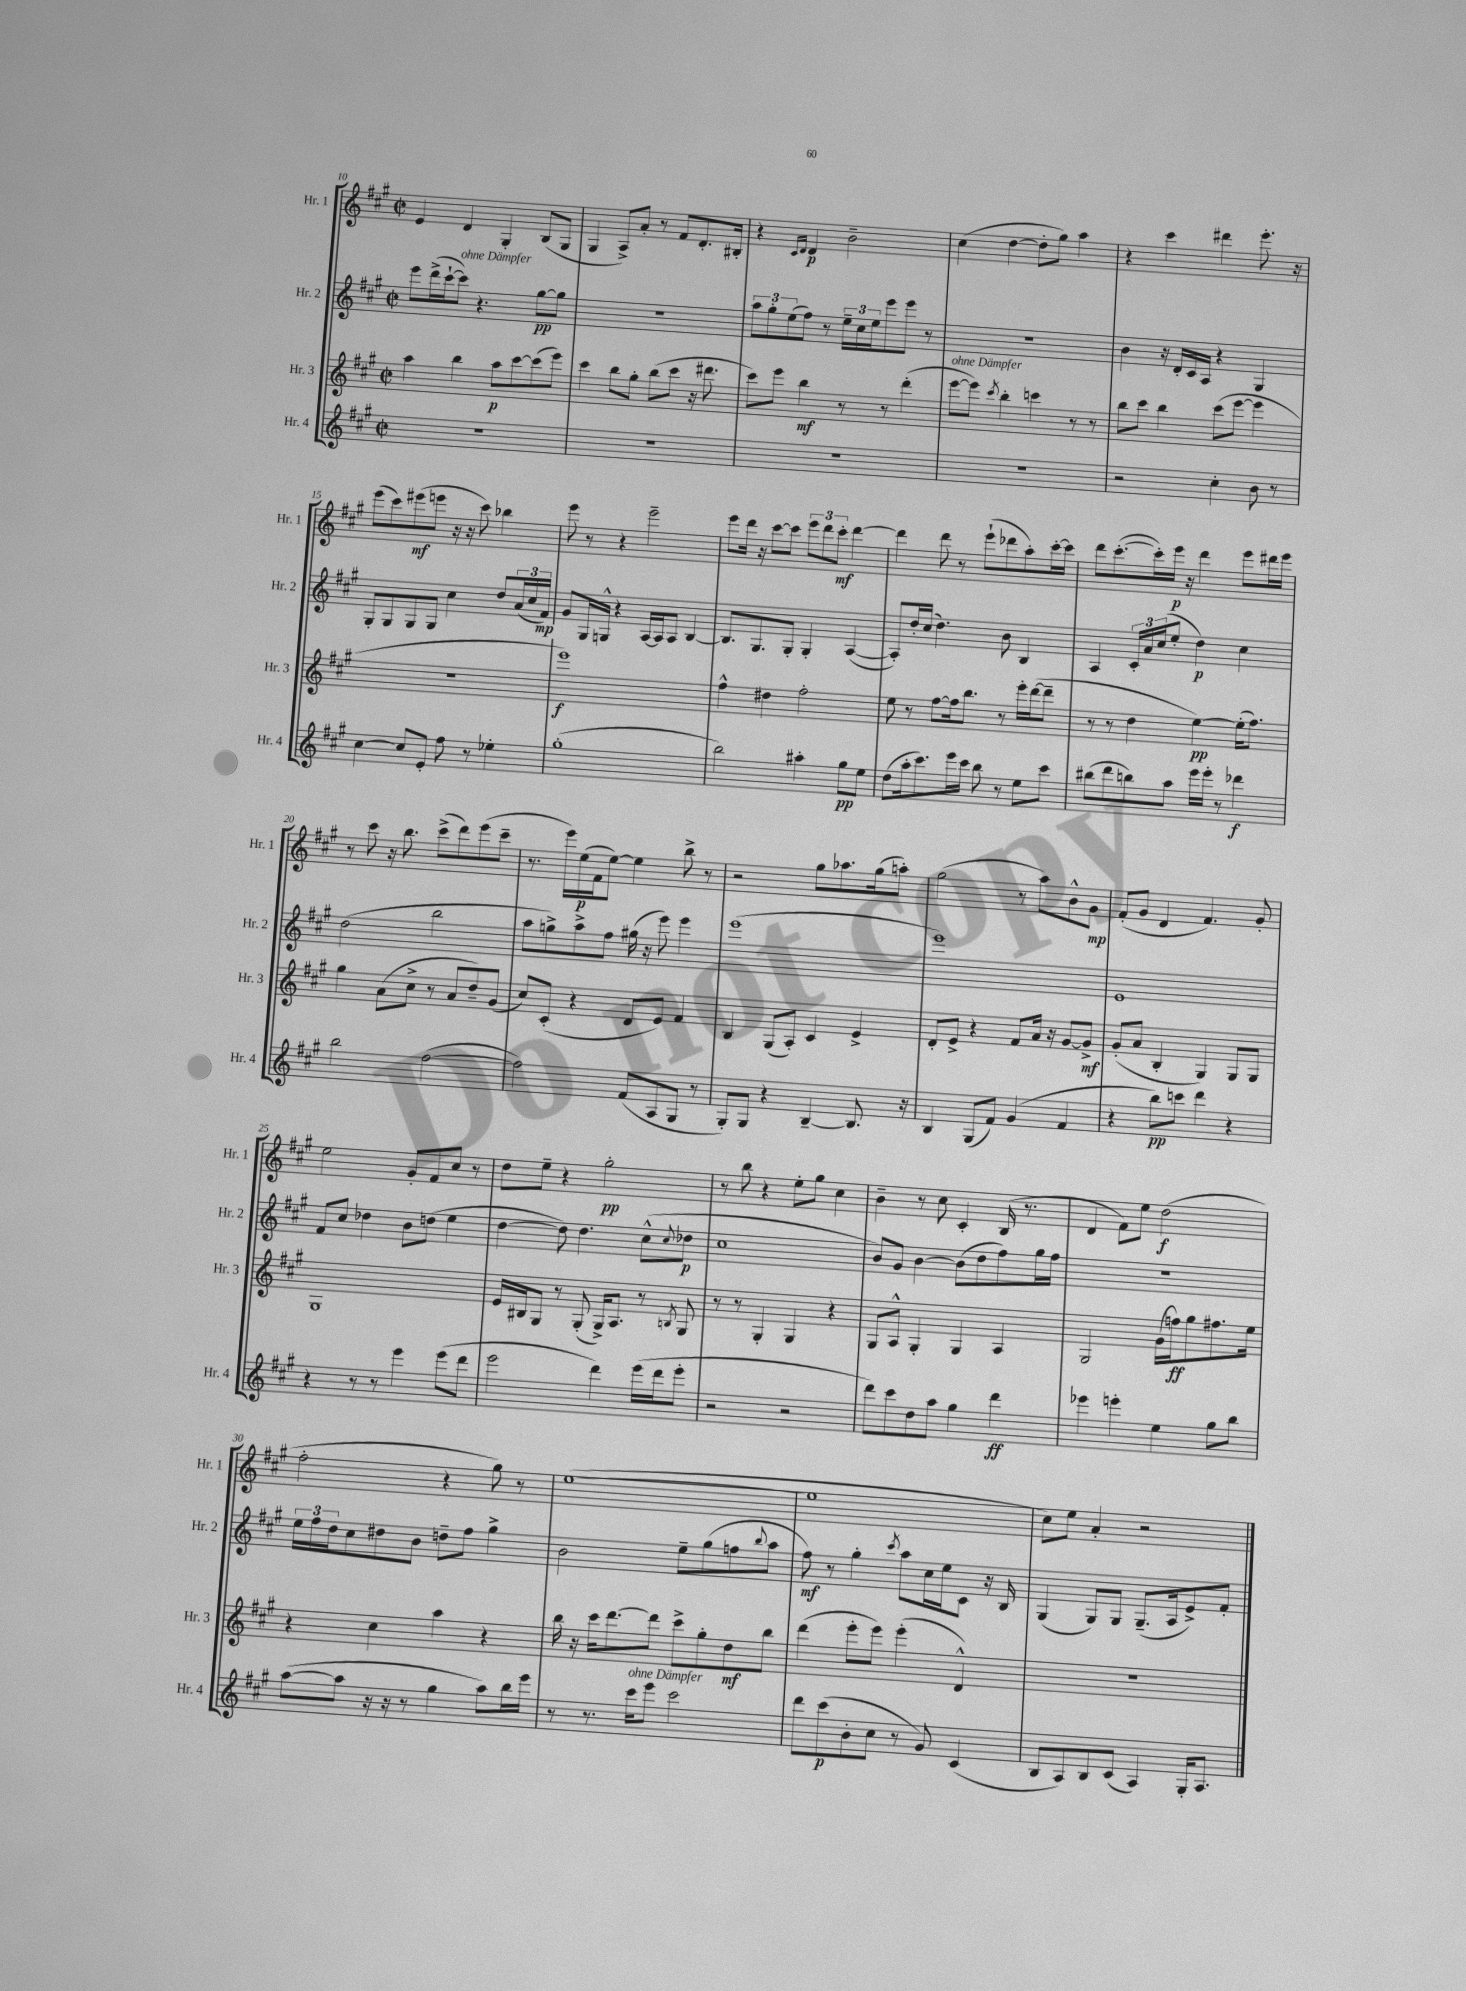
<<
\new StaffGroup <<
\new Staff = "s0" \with { instrumentName = "Hr. 1" shortInstrumentName = "Hr. 1" } {
    \clef treble \key a \major \defaultTimeSignature \time 2/2
    e'4 d'4 gis4-. b8( gis8 |
    gis4 a8->) a'8-. r8 fis'8 d'8.-. bis16-. |
    r4 \grace { cis'16 d'16 } d'4\p b'2-- |
    cis''4( d''4~ d''8-. gis''8) a''4 |
    r4 cis'''4 dis'''4 e'''8.-. r16 |
    e'''8( cis'''8) eis'''8\mf( e'''8 r16 r16 cis'''8) bes''4 |
    e'''8 r8 r4 e'''2-- |
    e'''8 d'''16 r16 cis'''8~ cis'''8 \tuplet 3/2 { e'''8 d'''8 cis'''8-.\mf } d'''4~ |
    d'''4 d'''8 r8 e'''8-!( des'''8 a''8-.) cis'''16~-. cis'''16 |
    d'''8 cis'''8.~-.( cis'''16-.) e'''16\p r16 d'''4 e'''8 dis'''16 e'''16 |
    r8 cis'''8 r16 b''8. cis'''8->( d'''8) e'''8( cis'''8-- |
    r8. e'''16) e''16\p( fis'16 e''8~) e''4 b''8-> r8 |
    r2 gis''8 aes''8. gis''16( a''8-.) |
    gis''2( r8 a''8) b'8-^ gis'8\mp |
    fis'8-.( gis'8 d'4 fis'4.) gis'8-. |
    e''2 gis'8-. fis'8 cis''8 r8 |
    d''8 e''8-- r4 gis''2-.\pp |
    r8 b''8 r4 e''8-. gis''8 cis''4 |
    b'4-- r8 cis''8 cis'4-. b16( r8. |
    d'4 fis'8) e''8 d''2\f( |
    fis''2-. r4 gis''8) r8 |
    e''1~( |
    e''1 |
    cis''8) e''8 a'4-. r2 \bar "|." |
}
\new Staff = "s1" \with { instrumentName = "Hr. 2" shortInstrumentName = "Hr. 2" } {
    \clef treble \key a \major \defaultTimeSignature \time 2/2
    e'''8 d'''16->( cis'''16~-! cis'''8^\markup { \italic "ohne Dämpfer" }) r4. gis''8~\pp gis''8 |
    R1 |
    \tuplet 3/2 { a''8 gis''8-. e''8( } fis''8) r8 \tuplet 3/2 { e''16-- cis''16 e''16 } e'''8 e'''8 r8 |
    r1 |
    b'4 r16 d'16-. cis'16 a16 r4 gis4 |
    gis8-. gis8 gis8 gis8 cis''4 d''8 \tuplet 3/2 { a'16( cis''16 fis'16\mp) } |
    gis'8 gis16 g16-^ r4 a16~ a16 a8 b4~ |
    b8. gis8. gis8-. gis4-. a4~( |
    a8-.) d''16-. cis''16( d''4.) b'8 b4 |
    a4 \tuplet 3/2 { cis'16-. a'16 cis''16( } e''8-. d''4\p) cis''4 |
    d''2( b''2 |
    a''8 g''8->) a''8-> fis''8 gis''16( r16 e'''8) e'''4 |
    e'''1( |
    e'''1) |
    e'1 |
    fis'8 cis''8 des''4 b'8 d''8( e''4 |
    d''4~ d''8) d''4. cis''8-^( \appoggiatura { cis''8 } des''8\p |
    cis''1 |
    b'8) gis'8 b'4~ b'8( d''8 fis''8) gis''16 fis''16 |
    R1 |
    \tuplet 3/2 { e''16 fis''16 d''16 } cis''8 dis''8 b'8 d''8-- fis''8 gis''4-> |
    b'2 e''8-- gis''8( f''8 \appoggiatura { b''8 } a''8 |
    fis''8\mf) r8 gis''4-. \acciaccatura { cis'''8 } a''8 cis''16 e''16 cis'8 r16 b16 |
    gis4( gis8) gis8 gis8.--( a16 e'8->) fis'8-. \bar "|." |
}
\new Staff = "s2" \with { instrumentName = "Hr. 3" shortInstrumentName = "Hr. 3" } {
    \clef treble \key a \major \defaultTimeSignature \time 2/2
    a''4 b''4 a''8\p cis'''8~ cis'''8( e'''8) |
    cis'''4 b''8 gis''8-. b''8( cis'''8 r16 dis'''8. |
    cis'''8) e'''8 b''4\mf r8 r8 d'''4-.( |
    e'''8~^\markup { \italic "ohne Dämpfer" } e'''8) \acciaccatura { cis'''8 } b''4-. c'''4 r8 r8 |
    b''8 cis'''8 b''4 cis'''8( e'''8~ e'''4 |
    R1 |
    e'''1\f) |
    fis''4-^ dis''4 fis''2-. |
    e''8 r8 fis''8~ fis''16 b''8. r8 e'''16-. d'''16~( d'''8-- |
    r8 r8 d''4 e''4~\pp) e''16-.( fis''8.) |
    gis''4 a'8( cis''8-> r8 a'8 d''8--) gis'8( |
    cis''8) cis'8-.( r4 d'8 e'8) fis'4 |
    b4 gis8( a8-.) cis'4 e'4-> |
    d'8-. e'8-> r4 fis'8 a'16 r16 gis'8~ gis'8->\mf |
    gis'8-.( a'8 b4-. gis4) gis8 gis8 |
    gis1 |
    e'16 bis16 gis8 r8 gis8-.( gis16->) a8. r8 \acciaccatura { b8 } gis8 |
    r8 r8 gis4-. gis4 r4 |
    gis8 a8-^ gis4-. gis4 a4 |
    gis2 gis'16( f''16\ff) gis''8 fis''8. e''16 |
    r4 cis''4 a''4 r4 |
    b''16 r16 cis'''16 d'''8.~ d'''8 cis'''8-> gis''8-. d''8\mf b''8 |
    d'''4( e'''8-. e'''8) e'''4-.( d'4-^) |
    R1 \bar "|." |
}
\new Staff = "s3" \with { instrumentName = "Hr. 4" shortInstrumentName = "Hr. 4" } {
    \clef treble \key a \major \defaultTimeSignature \time 2/2
    R1 |
    R1 |
    R1 |
    R1 |
    r2 cis''4-. b'8 r8 |
    cis''4~ cis''8 e'8-. fis''8 r8 ees''4-. |
    gis''1-.( |
    b''2) ais''4-. gis''8\pp e''8 |
    d''8( a''16-. cis'''8.) e'''16 cis'''16 b''8 r8 e''8 cis'''8 |
    bis''8( d'''8 b''8) a''8 e'''16 e'''16-. r8 des'''4\f |
    b''2 fis''2~( |
    fis''2) fis'8( a8 gis8 r8 |
    gis8-.) gis8 r4 b4~-- b8. r16 |
    b4 gis8( fis'8) gis'4( fis'4 |
    r4 b''8\pp) c'''8 d'''4 r4 |
    r4 r8 r8 e'''4 e'''8( d'''8 |
    e'''2 d'''4) e'''16( d'''16 e'''8-. |
    r2 r2 |
    d'''8) cis'''8 d''8 a''8 gis''4 d'''4\ff |
    ees'''4 e'''4-. e''4 gis''8 b''8 |
    a''8~( a''8 r16 r16 r8 gis''4 a''8) b''16 e'''16 |
    r8 r8. cis'''16^\markup { \italic "ohne Dämpfer" } e'''8 cis'''2 |
    d'''8 cis'''8\p( b'8-. cis''8 r8 gis'8) cis'4( |
    b8 a8) b8 cis'8( a4) gis16-. a8. \bar "|." |
}
>>
>>
\layout { \context { \Score currentBarNumber = #10 } }
